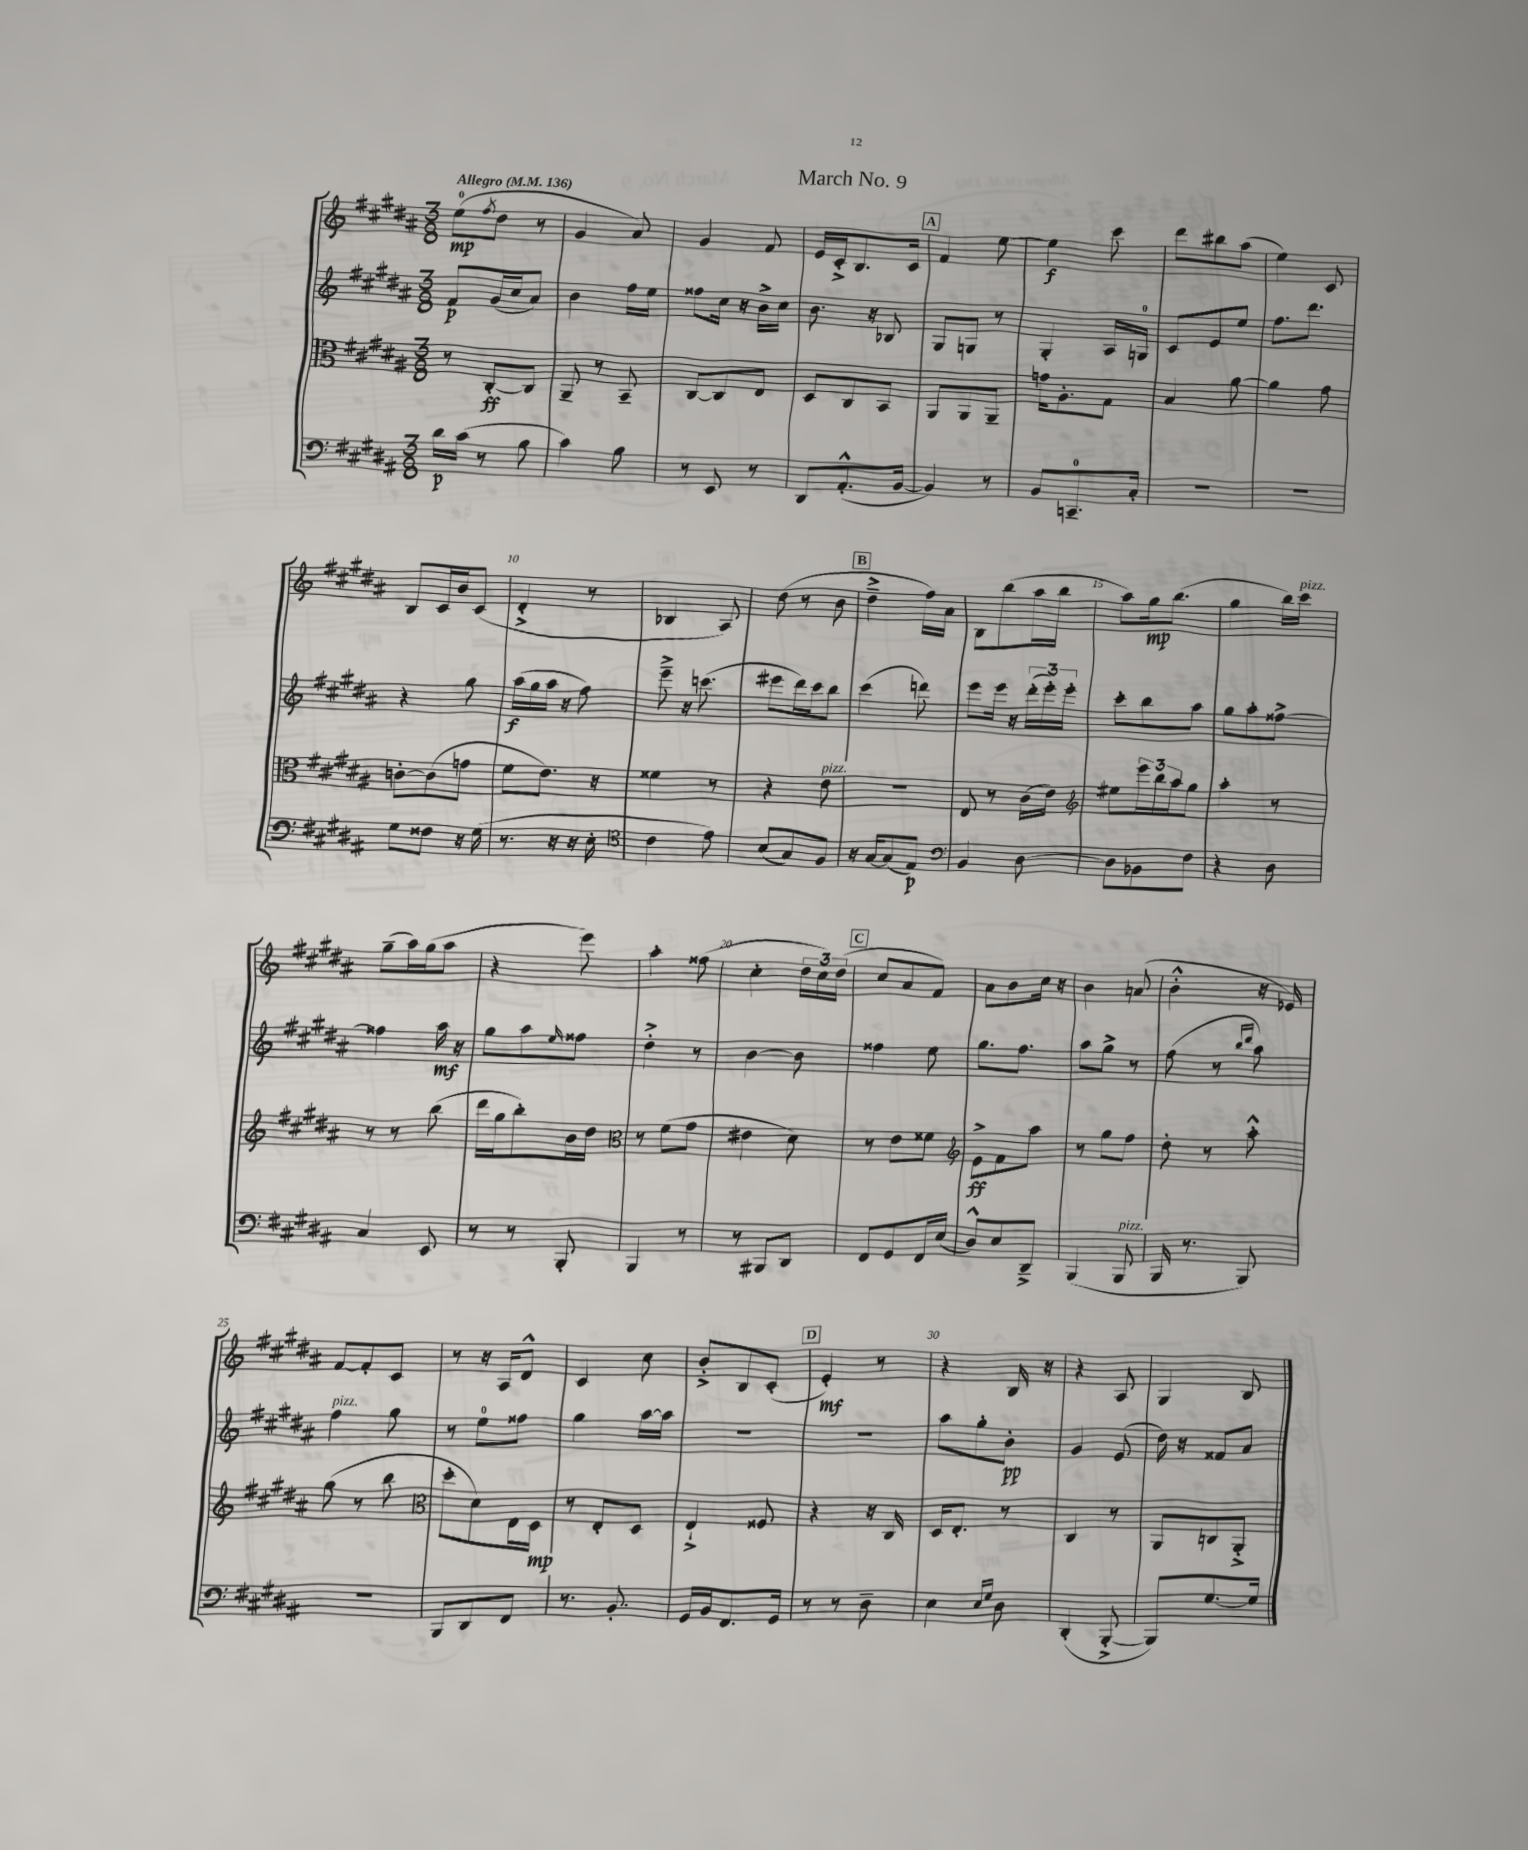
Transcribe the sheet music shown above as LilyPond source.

\header { title = "March No. 9" }
<<
\new StaffGroup <<
\new Staff = "s0" {
    \clef treble \key b \major \numericTimeSignature \time 3/8 \tempo "Allegro" 4 = 136
    e''8-0\mp( \acciaccatura { fis''8 } dis''8 r8 |
    gis'4 ais'8) |
    gis'4 fis'8 |
    e'16 cis'16-.-> b8. cis'16 |
    \mark \markup { \box "A" } fis'4 e''8~ |
    e''4\f cis'''8 |
    dis'''8 bis''8 ais''8( |
    e''4) cis'8 |
    b8 cis'16 b'16 cis'8( |
    dis'4-.-> r8 |
    bes4 ais8) |
    dis''8( r8 b'8 |
    \mark \markup { \box "B" } dis''4---> fis''16) ais'16 |
    b8 b''8( ais''16 b''16 |
    ais''8) gis''16\mp b''8.( |
    gis''4 b''16) cis'''16^\markup { \italic "pizz." } |
    gis''8--( ais''16) gis''16( ais''8 |
    r4 e'''8) |
    ais''4-. fisis''8( |
    cis''4-. \tuplet 3/2 { dis''16 cis''16) dis''16( } |
    \mark \markup { \box "C" } cis''8 ais'8 fis'8) |
    ais'8 b'8 cis''16 r16 |
    b'4 a'8( |
    b'4-.-^ r16 ees'16) |
    fis'8~ fis'8-. cis'8 |
    r8 r16 ais16 dis'8-^ |
    cis'4 cis''8 |
    b'8-.-> b8 cis'8-.( |
    \mark \markup { \box "D" } e'4-.\mf) r8 |
    r4 b16 r16 |
    r4 ais8 |
    gis4 b8 \bar "|." |
}
\new Staff = "s1" {
    \clef treble \key b \major \numericTimeSignature \time 3/8
    fis'8\p gis'16( cis''16 ais'8) |
    b'4 fis''16 e''16 |
    fisis''8 cis''16 r16 b'16-> cis''16 |
    b'8. r16 bes8 |
    \mark \markup { \box "A" } gis8 g8 r8 |
    gis4-. ais16 g16-0 |
    cis'8 e'8 e''8 |
    fis''8. dis'''8. |
    r4 gis''8 |
    ais''16\f( gis''16 ais''16 r16 fis''8) |
    e'''8---> r16 c'''8.( |
    eis'''8 dis'''16) cis'''16 b''8 |
    \mark \markup { \box "B" } cis'''4( d'''8) |
    e'''8 e'''16 r16 \tuplet 3/2 { dis'''16-.( e'''16-.) e'''16-. } |
    cis'''8-. b''8 ais''8 |
    gis''8 ais''8-. fisis''8~-> |
    fisis''4 ais''16\mf r16 |
    gis''8 ais''8 \grace { e''16 } fisis''8 |
    dis''4-.-> r8 |
    b'4~ b'8 |
    \mark \markup { \box "C" } fisis''4 e''8 |
    gis''8. fis''8. |
    ais''8 gis''8-> r8 |
    fis''8( r8 \grace { b''16 dis'''16 } ais''8) |
    fis''4^\markup { \italic "pizz." } gis''8 |
    r8 e''8-0 fisis''8 |
    gis''4 ais''16~ ais''16 |
    R4. |
    \mark \markup { \box "D" } R4. |
    ais''8 gis''8-. b'8-.\pp |
    gis'4 e'8( |
    dis''16) r16 fisis'8 ais'8 \bar "|." |
}
\new Staff = "s2" {
    \clef alto \key b \major \numericTimeSignature \time 3/8
    r8 cis8~-.\ff cis8 |
    ais,8-- r8 b,8-- |
    cis8~ cis8 e8 |
    dis8 cis8 b,8 |
    \mark \markup { \box "A" } ais,8 ais,8 ais,8-- |
    g'16 ais8.-. gis8 |
    b4 ais'8~ |
    ais'4 gis'8 |
    c'8~-. c'8( g'8 |
    fis'8 e'8.) r16 |
    fisis'4 r8 |
    r4 e'8^\markup { \italic "pizz." } |
    \mark \markup { \box "B" } r4. |
    e8 r8 cis'16( e'16) |
    \clef treble eis''8 \tuplet 3/2 { e'''16 b''16 ais''16 } gis''8 |
    ais''4-. r8 |
    r8 r8 b''8( |
    dis'''16 gis''16 b''8-.) b'16 dis''16 |
    \clef alto r8 fis'8( gis'8 |
    eis'4 dis'8) |
    \mark \markup { \box "C" } r8 e'8 fisis'8 |
    \clef treble e'8->\ff fis'8 ais''8 |
    r8 gis''8 fis''8 |
    dis''8-. r8 ais''8-.-^ |
    gis''8( r8 b''8 |
    \clef alto dis''8-. dis'8) e16 dis16\mp |
    r8 e8-. dis8 |
    e4-!-> fisis8 |
    \mark \markup { \box "D" } r4 r16 cis16 |
    dis16 e8.-. r8 |
    cis4 r8 |
    ais,8 c8 ais,8-.-> \bar "|." |
}
\new Staff = "s3" {
    \clef bass \key b \major \numericTimeSignature \time 3/8
    dis'16\p cis'16( r8 b8 |
    cis'4) b8 |
    r8 e,8 r8 |
    dis,8 ais,8.-.-^( b,16~ |
    \mark \markup { \box "A" } b,4) r8 |
    b,8 c,8.-0-- cis16-. |
    R4. |
    R4. |
    gis8 fisis8 r16 gis16( |
    r8. r16 r16 e16-. |
    \clef tenor cis'4 e'8) |
    b8( gis8) fis8 |
    \mark \markup { \box "B" } r16 gis16~ gis8( e8\p) |
    \clef bass b,4 dis8~ |
    dis8 bes,8 fis8 |
    r4 dis8 |
    cis4 e,8 |
    r8 r8 b,,8-. |
    b,,4 r8 |
    r8 bis,,8 dis,8 |
    \mark \markup { \box "C" } fis,8 gis,8 fis,16 e16( |
    dis8-^) e8 dis,8---> |
    b,,4( b,,8^\markup { \italic "pizz." } |
    b,,16 r8. b,,8) |
    R4. |
    b,,8 dis,8 fis,8 |
    r8. b,8.-. |
    gis,16 b,16 fis,8. gis,16 |
    \mark \markup { \box "D" } r8 r8 dis8-- |
    e4 \grace { e16 gis16 } dis8 |
    dis,4-.( b,,8~-.-> |
    b,,8) gis8.~ gis16 \bar "|." |
}
>>
>>
\layout { \context { \Score \override BarNumber.break-visibility = ##(#f #t #t) barNumberVisibility = #(every-nth-bar-number-visible 5) } }
